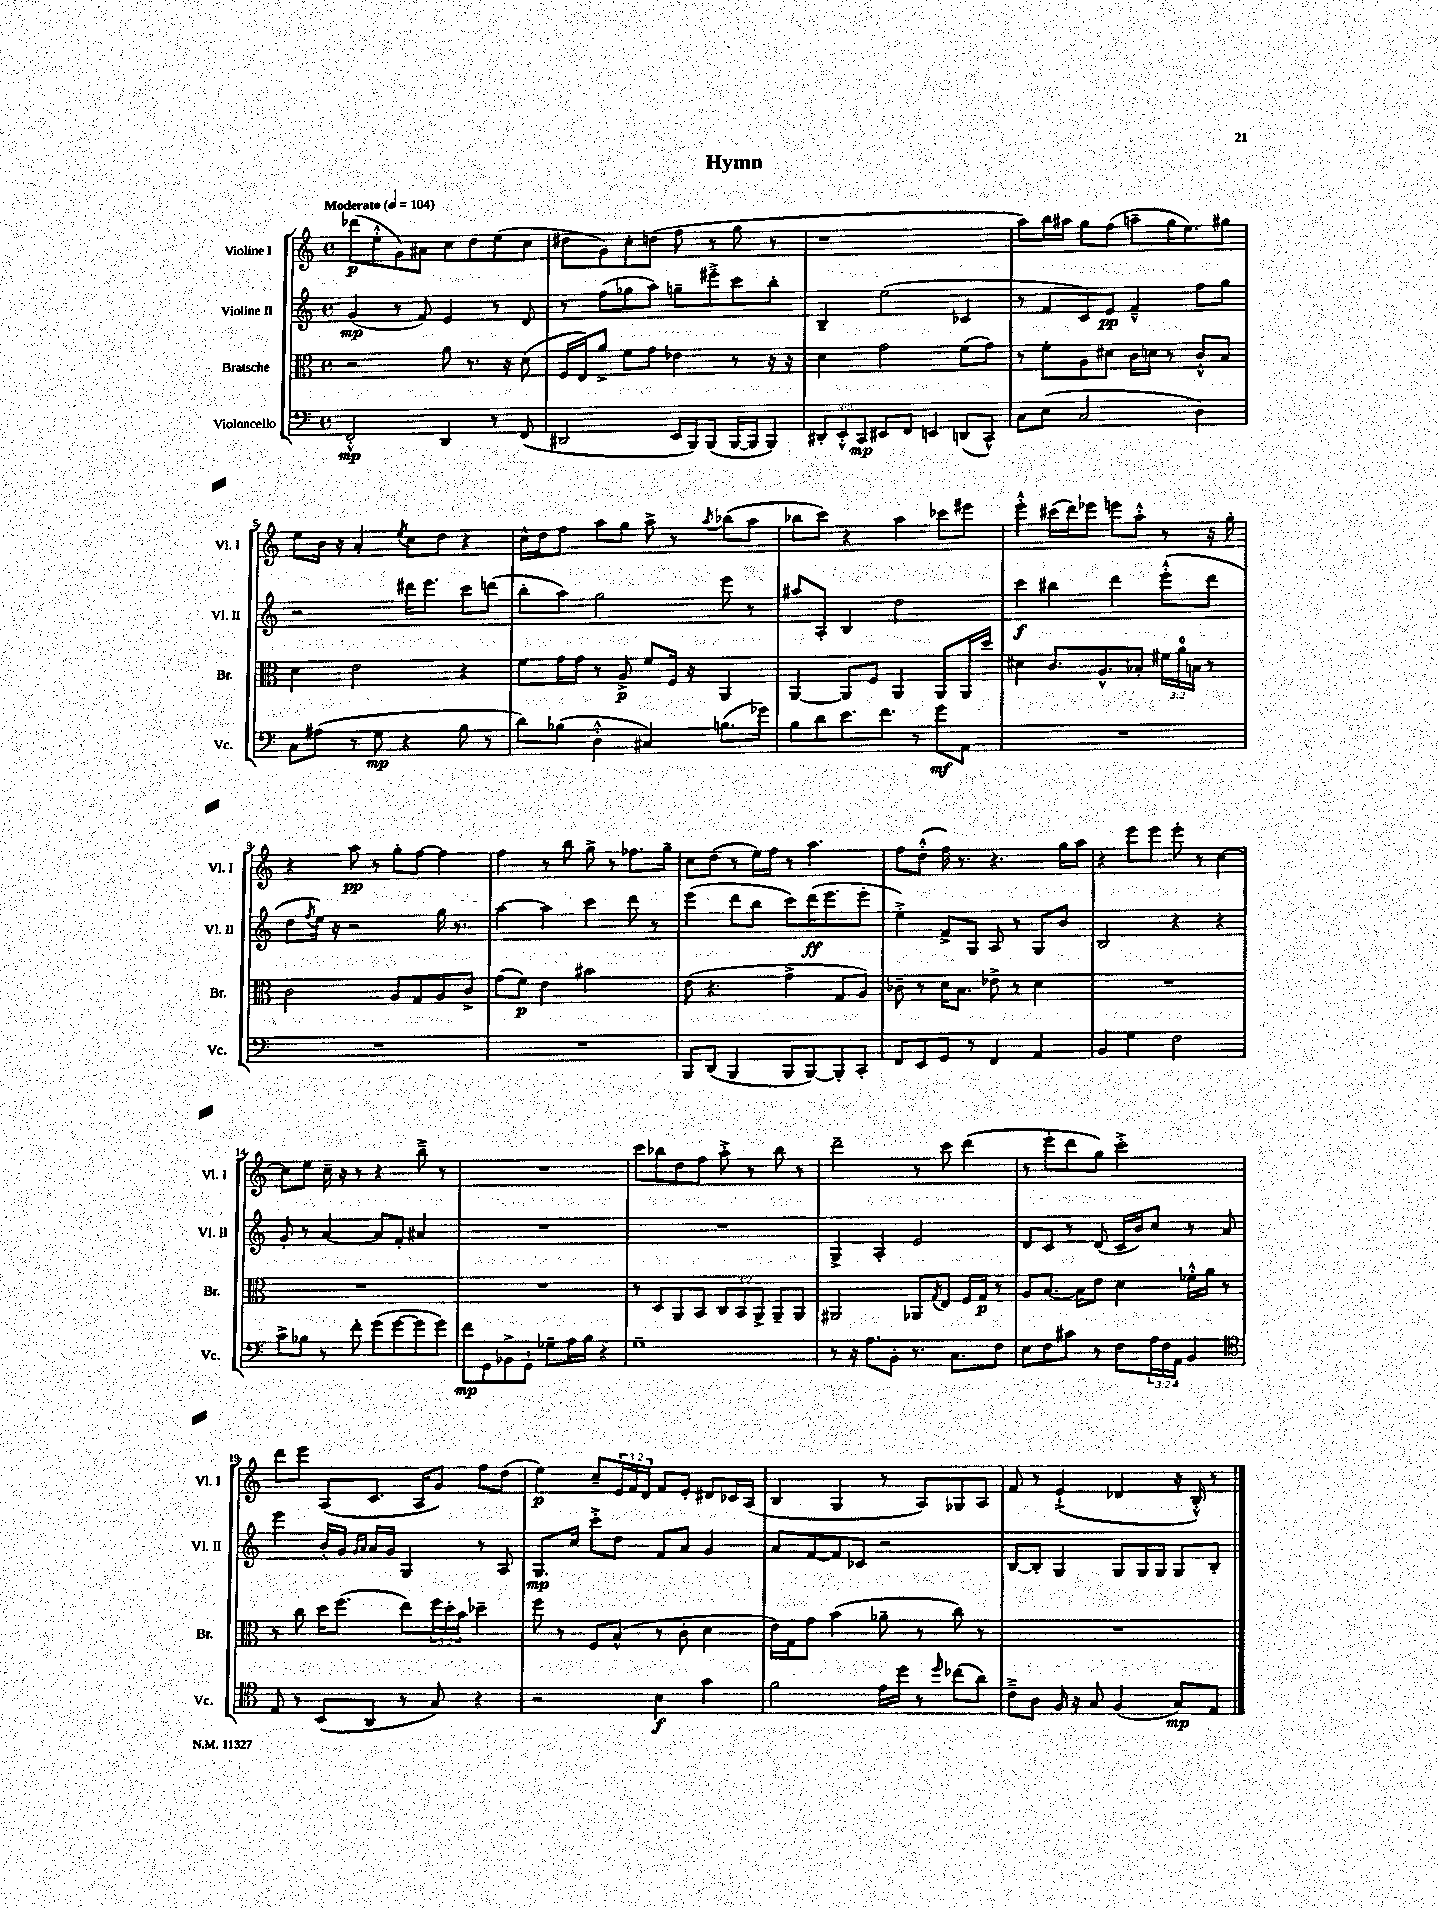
\header { title = "Hymn" }
<<
\new StaffGroup <<
\new Staff = "s0" \with { instrumentName = "Violine I" shortInstrumentName = "Vl. I" } {
    \clef treble \key c \major \defaultTimeSignature \time 4/4 \override Staff.TupletNumber.text = #tuplet-number::calc-fraction-text \tempo "Moderato" 4 = 104
    des'''8\p( e''8-.-^ g'8) ais'8 c''8 d''8 e''8( c''8 |
    dis''8 g'8) c''8-. d''8( f''8 r8 g''8 r8 |
    r1 |
    a''8) b''16 ais''16 g''8 f''8( a''8-- g''16 e''8.) gis''8 |
    e''8 b'16 r16 a'4-. \acciaccatura { e''8 } c''8 d''8 r4 |
    c''16-^ d''16 f''8 a''8 g''8 a''8-> r8 \acciaccatura { a''8 } bes''8( a''8 |
    bes''8 c'''8) r4 a''4 ces'''8 eis'''8 |
    e'''4-.-^ cis'''16( d'''16) ees'''8 e'''8 a''8-.-^ r8 r16 g''16-. |
    r4 a''8\pp r8 g''8-. f''8~ f''4 |
    f''4 r8 b''8 g''8-> r8 fes''8. g''16-- |
    c''8 d''8( r8 e''16) f''16 r8 a''4. |
    f''8 d''8-.-^( f''16) r8. r4. g''16 a''16 |
    r4 e'''8 e'''8 e'''8-. r8 c''4~ |
    c''8 e''8 c''16-- r16 r8 r4 b''8---> r8 |
    R1 |
    c'''8 bes''8 d''8 f''8 a''8-.-> r8 bes''8 r8 |
    d'''2-- r8 c'''8 d'''4( |
    r8 e'''8-. d'''8 g''8) c'''2-.-> |
    d'''8 e'''8 a8( c'8. a16 g'8) f''8 d''8( |
    e''4\p) c''8-- \tuplet 3/2 { e'16 f'16 d'16 } f'8 e'8-. dis'8 ces'16 a16( |
    b4 g4 r8 a8) ges8 a8 |
    f'8 r8 e'4-!->( des'4 r16 b16-.-^) r8 \bar "|." |
}
\new Staff = "s1" \with { instrumentName = "Violine II" shortInstrumentName = "Vl. II" } {
    \clef treble \key c \major \defaultTimeSignature \time 4/4
    g'4\mp( r8 f'8) e'4 r8 d'8 |
    r8 f''8( ges''8 a''8) g''8-- eis'''8---> c'''8 b''8-. |
    b4-- e''2( ces'4 |
    r8 f'8 c'8) e'8\pp f'4---^ f''8 g''8 |
    r2 dis'''16 e'''8. c'''8 d'''8( |
    b''8-. a''8) g''2 e'''8 r8 |
    ais''8 a8-. b4 d''2 |
    c'''4\f bis''4 d'''4 e'''8-.-^( d'''8 |
    d''8 \acciaccatura { f''8 } e''16) r16 r2 g''16 r8. |
    a''4~ a''4 c'''4 d'''8 r8 |
    e'''4( d'''8 b''8 c'''8) d'''16\ff( e'''8. e'''8-. |
    e''4-.->) f'8-> g8 a8 r8 g8 b'8 |
    b2 r4 r4 |
    g'8-. r8 a'4~ a'8 f'8-. ais'4 |
    R1 |
    R1 |
    g4-> a4-. e'2 |
    d'8 c'8 r8 d'8( c'16 b'16) c''8 r8 a'8 |
    e'''4 b'16-. g'16 \grace { g'16 a'16 } a'16 g'16 g4 r8 a8 |
    g8.\mp c''16 c'''8-.-> d''8 f'8 a'8 g'4 |
    a'8 f'8~ f'8 ces'8 r2 |
    b8~ b8-. g4 g8 g16 g16 g8 b8-. \bar "|." |
}
\new Staff = "s2" \with { instrumentName = "Bratsche" shortInstrumentName = "Br." } {
    \clef alto \key c \major \defaultTimeSignature \time 4/4 \override Staff.TupletNumber.text = #tuplet-number::calc-fraction-text
    r2 a'8 r8. r16 d'8( |
    f16 e16) a'8-> f'8 g'8 ees'4 r8 r16 r16 |
    d'4 g'2 f'8( g'8) |
    r8 f'8-. a8 dis'8 c'16 d'16 r8 c'8-.-^ b8 |
    d'4 e'2 r4 |
    f'8 g'16 g'16 r8 a8->\p f'8 f16 r16 a,4 |
    a,4~ a,8 f8 a,4 a,8 a,16 d''16 |
    dis'4 c'8. a8.-^ bes8-. \tuplet 3/2 { fis'16 a'16-0 b16 } r8 |
    c'2 a8 g8 a8 c'8-> |
    g'8( f'8\p) e'4 bis'2 |
    e'8( r4. g'4-> g8 a8) |
    ces'8-- r8 d'16 b8. ees'8-> r8 d'4 |
    R1 |
    R1 |
    R1 |
    r8 d8 a,8 b,8 \tuplet 3/2 { c8 b,8 a,8-> } a,8-- a,8 |
    ais,2 aes,8 \acciaccatura { g8 } e8 f16 g16\p r8 |
    a8 b8.~ b16 e'8 d'4 fes'16-.-^ a'16 r8 |
    r8 c''8 d''16 f''8.( e''8) \tuplet 3/2 { f''16 d''16-. b'16 } des''4-- |
    f''8 r8 f8 b8-^( r8 c'8-. d'4 |
    e'16) g16 g'8 b'4( aes'8-- r8 c''8) r8 |
    R1 \bar "|." |
}
\new Staff = "s3" \with { instrumentName = "Violoncello" shortInstrumentName = "Vc." } {
    \clef bass \key c \major \defaultTimeSignature \time 4/4 \override Staff.TupletNumber.text = #tuplet-number::calc-fraction-text
    f,2-.-^\mp d,4 r8 f,8( |
    dis,2 e,16 b,,16) b,,8( b,,16~ b,,16 b,,8) |
    \tuplet 3/2 { dis,8-. e,8-.-^ c,8\mp } eis,8 f,8 e,4 d,8( c,8-^) |
    c8 e8( c2 d4) |
    c8 ais8( r8 g8\mp r4 b8 r8 |
    d'8) bes8( d4-.-^ cis4) b8.( ges'16) |
    b8 d'8 e'8. f'8. r8 g'8\mf a,8 |
    R1 |
    R1 |
    R1 |
    b,,8 d,8( b,,4 b,,8 b,,8~) b,,8-. c,8-. |
    f,8 e,8 g,8 r8 f,4 a,4 |
    b,4 g4 f2 |
    c'8-> bes8 r8 f'8-. g'8( g'8~ g'8 g'8) |
    f'8\mp g,8 bes,8-> g,8-! ges8-- a16 b16 r4 |
    g1-- |
    r8 r16 a8. b,8-. r8. c8. f8 |
    e8 f8 cis'8 r8 f8 \tuplet 3/2 { a16 f16 a,16 } b,4 |
    \clef tenor e8 r8 b,8( a,8 r8 g8) r4 |
    r2 b4\f g'4 |
    f'2 e'16 d''16 r8 \grace { d''16 } ces''8( a'8) |
    c'8---> a8 f16 r16 g8 f4( g8\mp) e8 \bar "|." |
}
>>
>>
